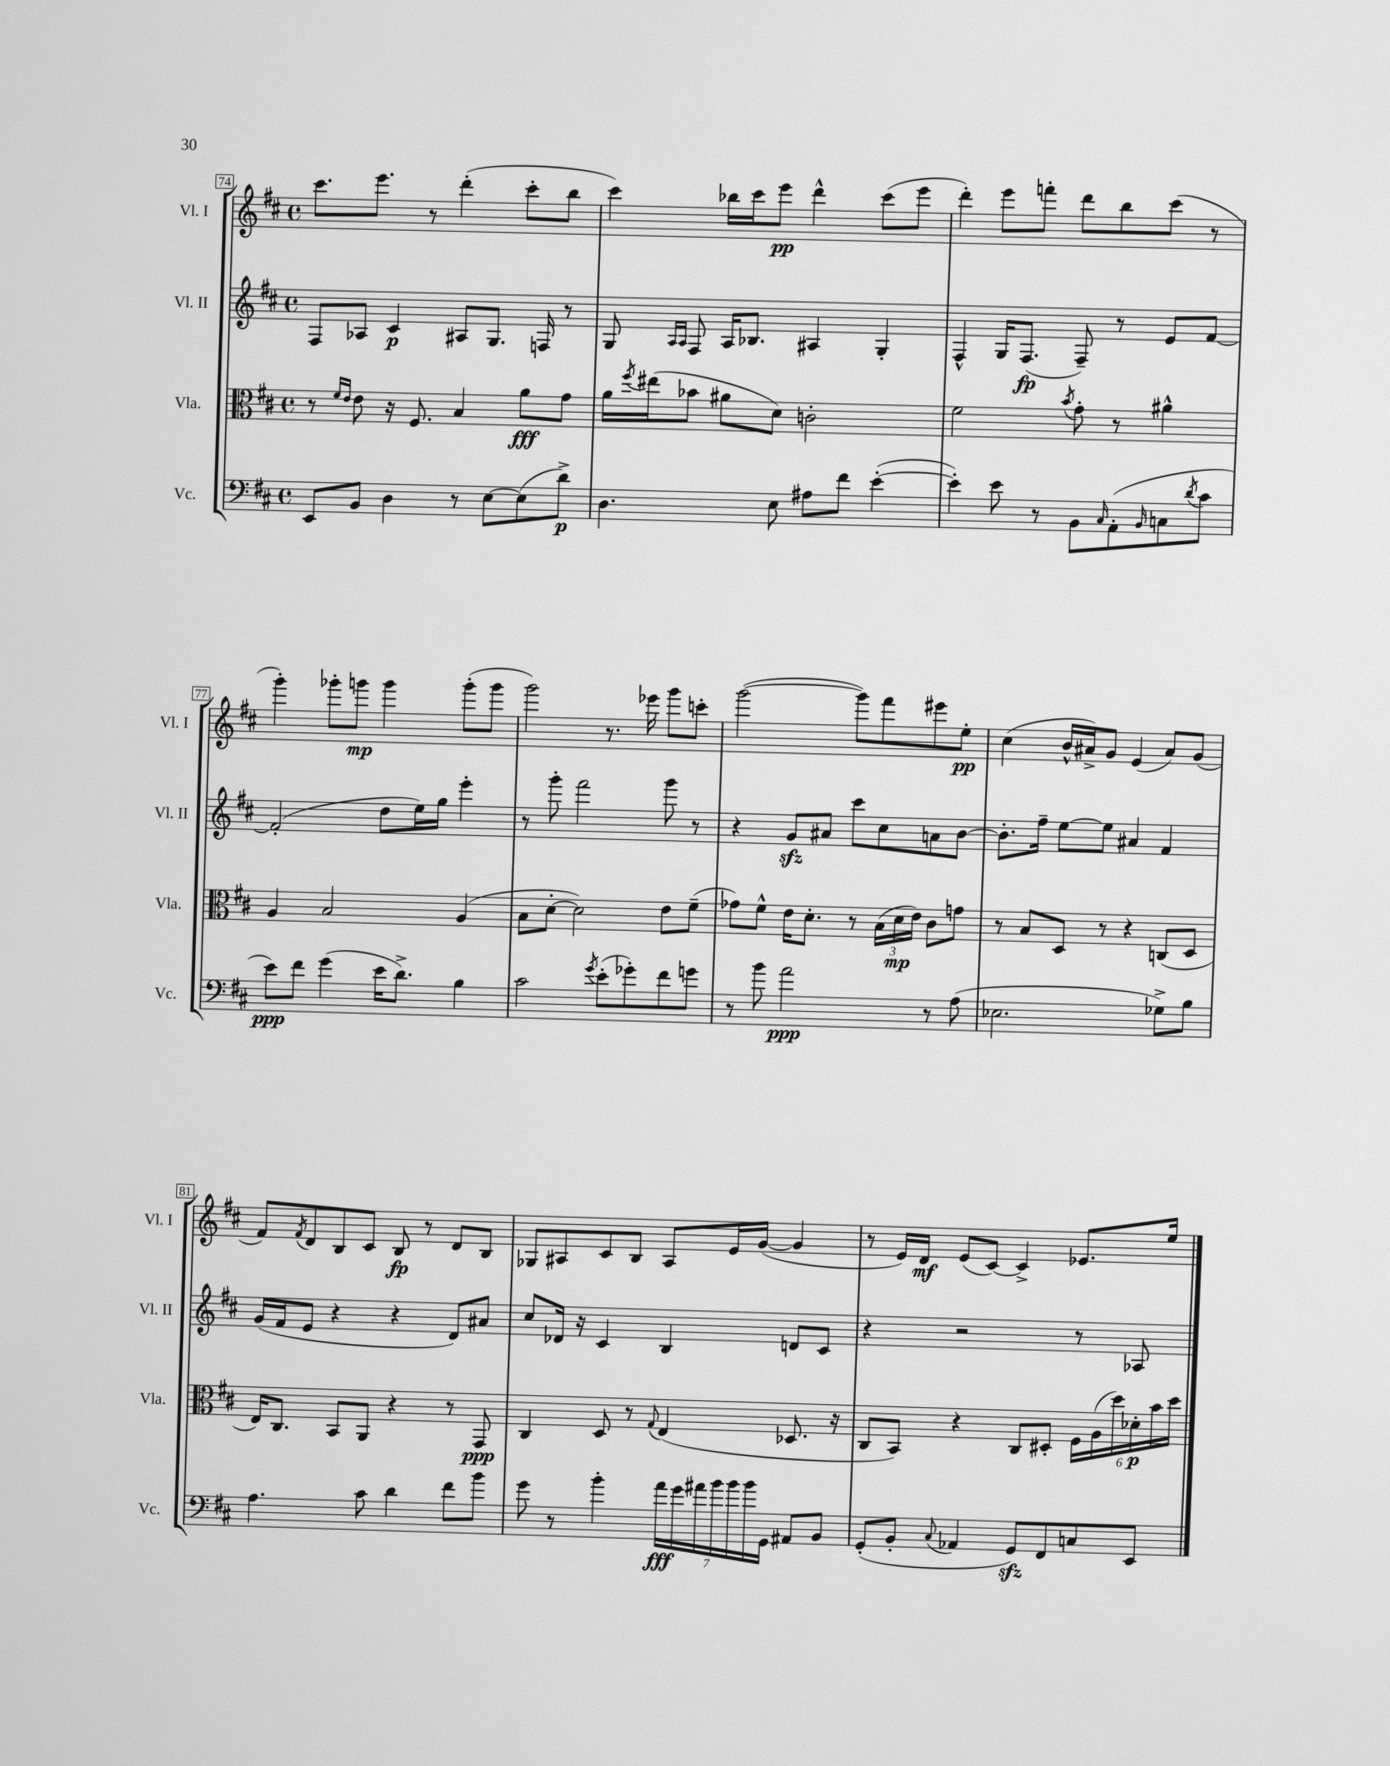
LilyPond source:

<<
\new StaffGroup <<
\new Staff = "s0" \with { instrumentName = "Vl. I" shortInstrumentName = "Vl. I" } {
    \clef treble \key d \major \defaultTimeSignature \time 4/4
    cis'''8. e'''8. r8 d'''4-.( cis'''8-. b''8 |
    cis'''4) bes''16 cis'''16 e'''8\pp d'''4-^ cis'''8( e'''8 |
    d'''4-.) e'''8 f'''8-. d'''8 b''8 cis'''8( r8 |
    g'''4-.) ges'''8-. g'''8\mp g'''4 g'''8-.( g'''8 |
    g'''2) r8. ees'''16 g'''8 c'''8-. |
    g'''2~( g'''8) fis'''8 eis'''8 e''8-.\pp |
    cis''4( b'16-^ ais'16->) g'8 e'4( ais'8) g'8( |
    fis'8) \acciaccatura { fis'8 } d'8 b8 cis'8 b8\fp r8 d'8 b8 |
    ges8 ais8 cis'8 b8 ais8 e'16 g'16~( g'4 |
    r8 e'16) d'16\mf e'8( cis'8~) cis'4-> ees'8. e''16 \bar "|." |
}
\new Staff = "s1" \with { instrumentName = "Vl. II" shortInstrumentName = "Vl. II" } {
    \clef treble \key d \major \defaultTimeSignature \time 4/4
    fis8 aes8 cis'4\p ais8 g8. f16 r8 |
    g8 \grace { a16 a16 } fis8 a16 bes8. ais4 g4-. |
    fis4-^ g16 fis8.\fp( fis8--) r8 e'8 fis'8~ |
    fis'2-.( d''8 e''16) g''16 e'''4-. |
    r8 g'''8-. fis'''2 g'''8 r8 |
    r4 g'8\sfz ais'8 cis'''8 cis''8 a'8 b'8~ |
    b'8.-. fis''16-- e''8~ e''8 ais'4 fis'4 |
    g'16( fis'16 e'8 r4 r4 d'8) ais'8 |
    cis''8 des'16 r16 cis'4 b4 d'8 cis'8 |
    r4 r2 r8 aes8 \bar "|." |
}
\new Staff = "s2" \with { instrumentName = "Vla." shortInstrumentName = "Vla." } {
    \clef alto \key d \major \defaultTimeSignature \time 4/4
    r8 \grace { fis'16 e'16 } e'8 r16 fis8. b4 a'8\fff g'8 |
    a'16 \acciaccatura { fis''8 } eis''16( bes'8 ais'8 d'8) c'2-. |
    fis'2 \acciaccatura { b'8 } g'8-. r8 ais'4-^ |
    a4 b2 a4( |
    b8 d'8~-. d'2) e'8 fis'8--( |
    ges'8) fis'8-^ e'16 d'8.-. r8 \tuplet 3/2 { b16( d'16\mp e'16) } cis'8 g'8 |
    r8 b8 d8 r8 r4 c8( d8 |
    e16) cis8. b,8 a,8 r4 r8 g,8\ppp |
    cis4 d8 r8 \appoggiatura { g8 } e4( des8. r16 |
    cis8 b,8) r4 cis8 dis8-. \tuplet 6/4 { fis16 a16( d''16) des'16-.\p b'16 d''16 } \bar "|." |
}
\new Staff = "s3" \with { instrumentName = "Vc." shortInstrumentName = "Vc." } {
    \clef bass \key d \major \defaultTimeSignature \time 4/4
    e,8 b,8 d4 r8 e8~ e8( d'8->\p) |
    d4. e8 ais8 fis'8 e'4~-.( |
    e'4-.) e'8 r8 b,8 \grace { cis16 } a,8-.( \grace { b,16 } c8 \acciaccatura { d'8 } cis'8 |
    e'8\ppp) fis'8 g'4( e'16 d'8.->) b4 |
    cis'2 \acciaccatura { g'8 } e'8-.( ges'8-.) fis'8 g'8 |
    r8 b'8 a'2\ppp r8 a8( |
    ees2. ges8->) b8 |
    a4. cis'8 d'4 fis'8 b'8 |
    g'8 r8 b'4-. \tuplet 7/4 { a'16\fff g'16 ais'16 b'16 b'16 b'16 g,16 } ais,8 b,8 |
    g,8-.( b,8-. \appoggiatura { cis8 } aes,4 g,8\sfz) fis,8 c8 e,8 \bar "|." |
}
>>
>>
\layout { \context { \Score currentBarNumber = #74 \override BarNumber.stencil = #(make-stencil-boxer 0.1 0.3 ly:text-interface::print) } }
